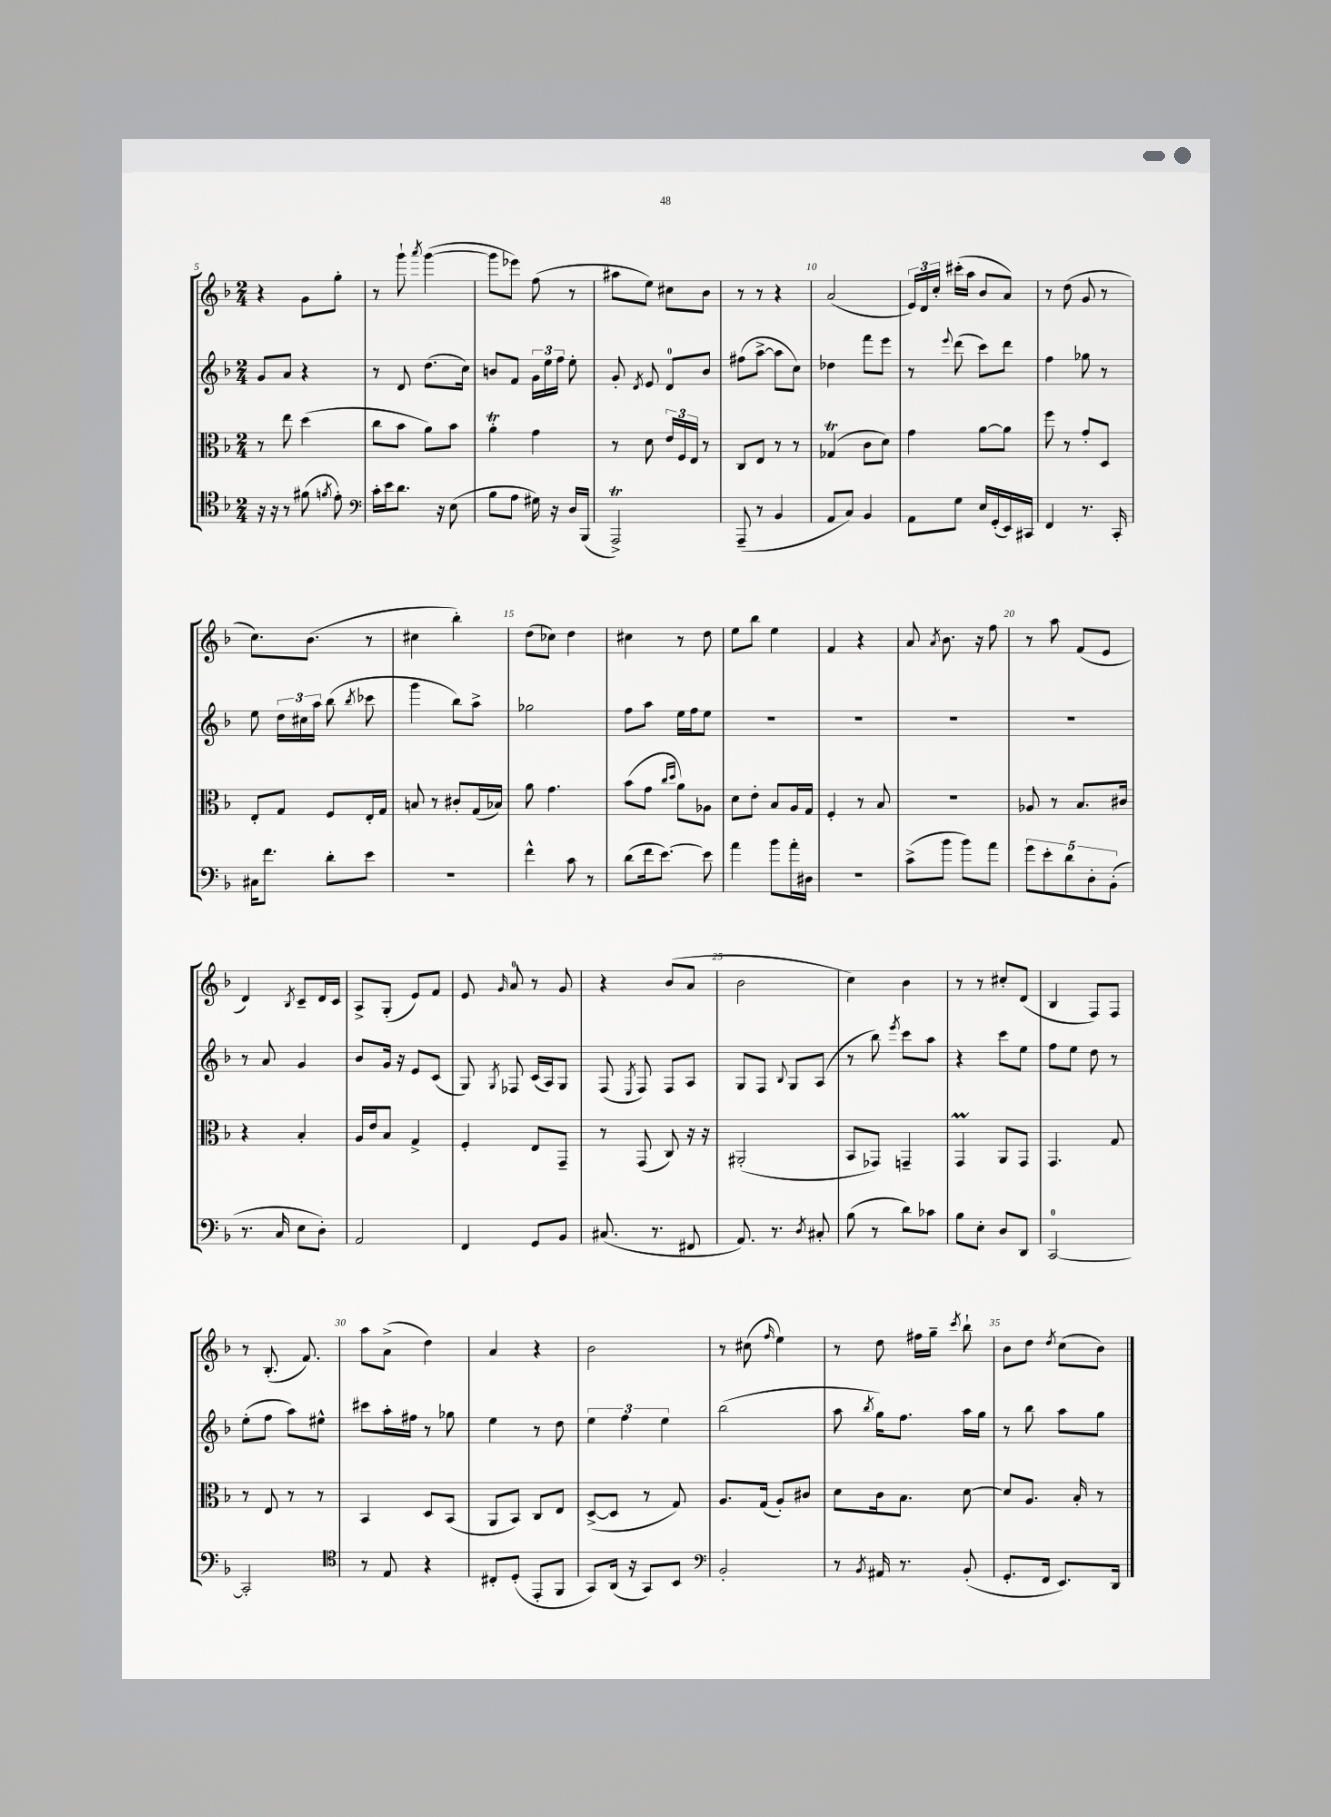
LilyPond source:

<<
\new StaffGroup <<
\new Staff = "s0" {
    \clef treble \key f \major \numericTimeSignature \time 2/4
    \autoBeamOff r4 g'8[ g''8]-. |
    r8 g'''8-! \acciaccatura { a'''8 } g'''4~( |
    g'''8[ ees'''8]) f''8( r8 |
    ais''8[ e''8]) cis''8[ bes'8] |
    r8 r8 r4 |
    a'2( |
    \tuplet 3/2 { e'16[) d'16 c''16]-. } cis'''16[-.( a''16] bes'8[ a'8]) |
    r8 d''8( g'8 r8 |
    c''8.[) bes'8.]( r8 |
    cis''4 bes''4-.) |
    d''8[( ces''8]) d''4 |
    cis''4 r8 d''8 |
    e''8[ bes''8] e''4 |
    f'4 r4 |
    a'8 \acciaccatura { a'8 } bes'8. r16 f''8 |
    r8 a''8 f'8[( e'8] |
    d'4) \acciaccatura { bes8 } c'8[-- d'16 c'16] |
    a8[-> g8]-.( e'8[) f'8] |
    e'8 \grace { g'16 } a'8-0 r8 g'8 |
    r4 bes'8[( a'8] |
    bes'2 |
    c''4) bes'4 |
    r8 r8 cis''8[-. d'8]( |
    bes4 f8[) f8] |
    r8 bes8.-.( f'8.) |
    a''8[ a'8]->( d''4) |
    a'4 r4 |
    bes'2 |
    r8 cis''8( \grace { f''16 } e''4) |
    r8 d''8 fis''16[ g''16]-- \acciaccatura { c'''8 } bes''8-! |
    bes'8[ d''8] \acciaccatura { d''8 } c''8[( bes'8]) \bar "|." |
}
\new Staff = "s1" {
    \clef treble \key f \major \numericTimeSignature \time 2/4
    \autoBeamOff g'8[ a'8] r4 |
    r8 d'8 d''8.[( c''16]) |
    b'8[ f'8] \tuplet 3/2 { g'16[ e''16 f''16] } e''8-. |
    g'8-. \acciaccatura { d'8 } e'8 d'8[-0 bes'8] |
    fis''8[( a''8]~-> a''8[ c''8]) |
    des''4 f'''8[ e'''8] |
    r8 \appoggiatura { e'''8 } d'''8( c'''8[) d'''8] |
    f''4 ges''8 r8 |
    e''8 \tuplet 3/2 { d''16[ cis''16 a''16] } bes''8( \acciaccatura { bes''8 } ces'''8 |
    g'''4 bes''8[) a''8]-> |
    ges''2 |
    f''8[ a''8] e''16[ f''16 e''8] |
    R2 |
    R2 |
    R2 |
    R2 |
    r8 a'8 g'4 |
    bes'8[ g'16] r16 e'8[ c'8]( |
    g8) \acciaccatura { g8 } fes8 c'16[( a16) g8] |
    f8( \acciaccatura { e8 } f8) f8[ a8] |
    g8[ f8] \appoggiatura { bes8 } g8[ a8]( |
    r8 bes''8) \acciaccatura { e'''8 } c'''8[ a''8] |
    r4 c'''8[ e''8] |
    f''8[ e''8] d''8 r8 |
    e''8[-.( f''8] a''8[) eis''8]-^ |
    cis'''8[ a''16-. fis''16] r8 ges''8 |
    e''4 r8 d''8 |
    \tuplet 3/2 { e''4 f''4 e''4 } |
    bes''2( |
    a''8 \acciaccatura { bes''8 } g''16[) f''8.] a''16[ g''16] |
    r8 bes''8 a''8[ g''8] \bar "|." |
}
\new Staff = "s2" {
    \clef alto \key f \major \numericTimeSignature \time 2/4
    \autoBeamOff r8 e''8 d''4( |
    c''8[ bes'8] a'8[) bes'8] |
    a'4-.\trill g'4 |
    r8 d'8 \tuplet 3/2 { e'16[ f16 e16] } r8 |
    c8[ e8] r8 r8 |
    ges4\trill( c'8[ d'8]) |
    g'4 a'8[~ a'8] |
    f''8 r8 g'8[-. d8] |
    e8[-. g8] f8[ e16-. g16] |
    b8 r8 cis'8[-. g16( bes16]) |
    a'8 g'4. |
    bes'8[( g'8] \grace { c''16[ d''16] } a'8[) aes8] |
    d'8[ e'8]-. bes8[ a16 g16] |
    f4-. r8 bes8 |
    r2 |
    aes8 r8 bes8.[ cis'16] |
    r4 bes4-. |
    a16[ e'16 bes8] g4-> |
    f4-. e8[ g,8]-- |
    r8 g,8( c8) r16 r16 |
    ais,2-.( |
    bes,8[ ges,8]) g,4-- |
    g,4\prall a,8[ g,8] |
    g,4. g8 |
    r8 e8 r8 r8 |
    bes,4 d8[ bes,8]( |
    a,8[ bes,8]) c8[ e8] |
    d8[~->( d8] r8 g8) |
    a8.[ g16]( a8[-.) cis'8] |
    d'8[ c'16 bes8.] d'8~ |
    d'8[ a8.] bes16-. r8 \bar "|." |
}
\new Staff = "s3" {
    \clef tenor \key f \major \numericTimeSignature \time 2/4
    \autoBeamOff r16 r16 r8 fis'8( \acciaccatura { f'8 } e'8-.) |
    \clef bass c'16[-. e'16 d'8.] r16 e8( |
    bes8[ a8] gis16) r16 d16[ bes,,16]( |
    a,,2->\trill) |
    a,,8--( r8 bes,4 |
    a,8[ c8]) bes,4 |
    a,8[ g8] e16[ g,16-.( e,16) cis,16] |
    f,4 r8. c,16-. |
    cis16[ f'8.] d'8[-. e'8] |
    R2 |
    f'4-^ c'8 r8 |
    d'8[( f'16 e'8.]~) e'8 |
    a'4 bes'8[ a'16-. dis16] |
    R2 |
    c'8[->( bes'8] bes'8[) a'8] |
    \tuplet 5/4 { g'8[ e'8-. d'8 d8-. bes,8]-.( } |
    r8. c16 e8[ d8]-.) |
    a,2 |
    f,4 g,8[ bes,8] |
    cis8.( r8. fis,8 |
    a,8.) r8. \acciaccatura { d8 } cis8-. |
    bes8( r8 d'8[) ces'8] |
    bes8[ e8]-. d8[ d,8] |
    c,2-0~ |
    c,2-. |
    \clef tenor r8 e8 r4 |
    cis8[-. d8]-.( e,8[-. f,8] |
    g,8[) a,16]( r16 g,8[) bes,8] |
    \clef bass bes,2-. |
    r8 \acciaccatura { bes,8 } ais,16 r8. bes,8-.( |
    g,8.[-. f,16] e,8.[) d,16] \bar "|." |
}
>>
>>
\layout { \context { \Score currentBarNumber = #5 \override BarNumber.break-visibility = ##(#f #t #t) barNumberVisibility = #(every-nth-bar-number-visible 5) } }
